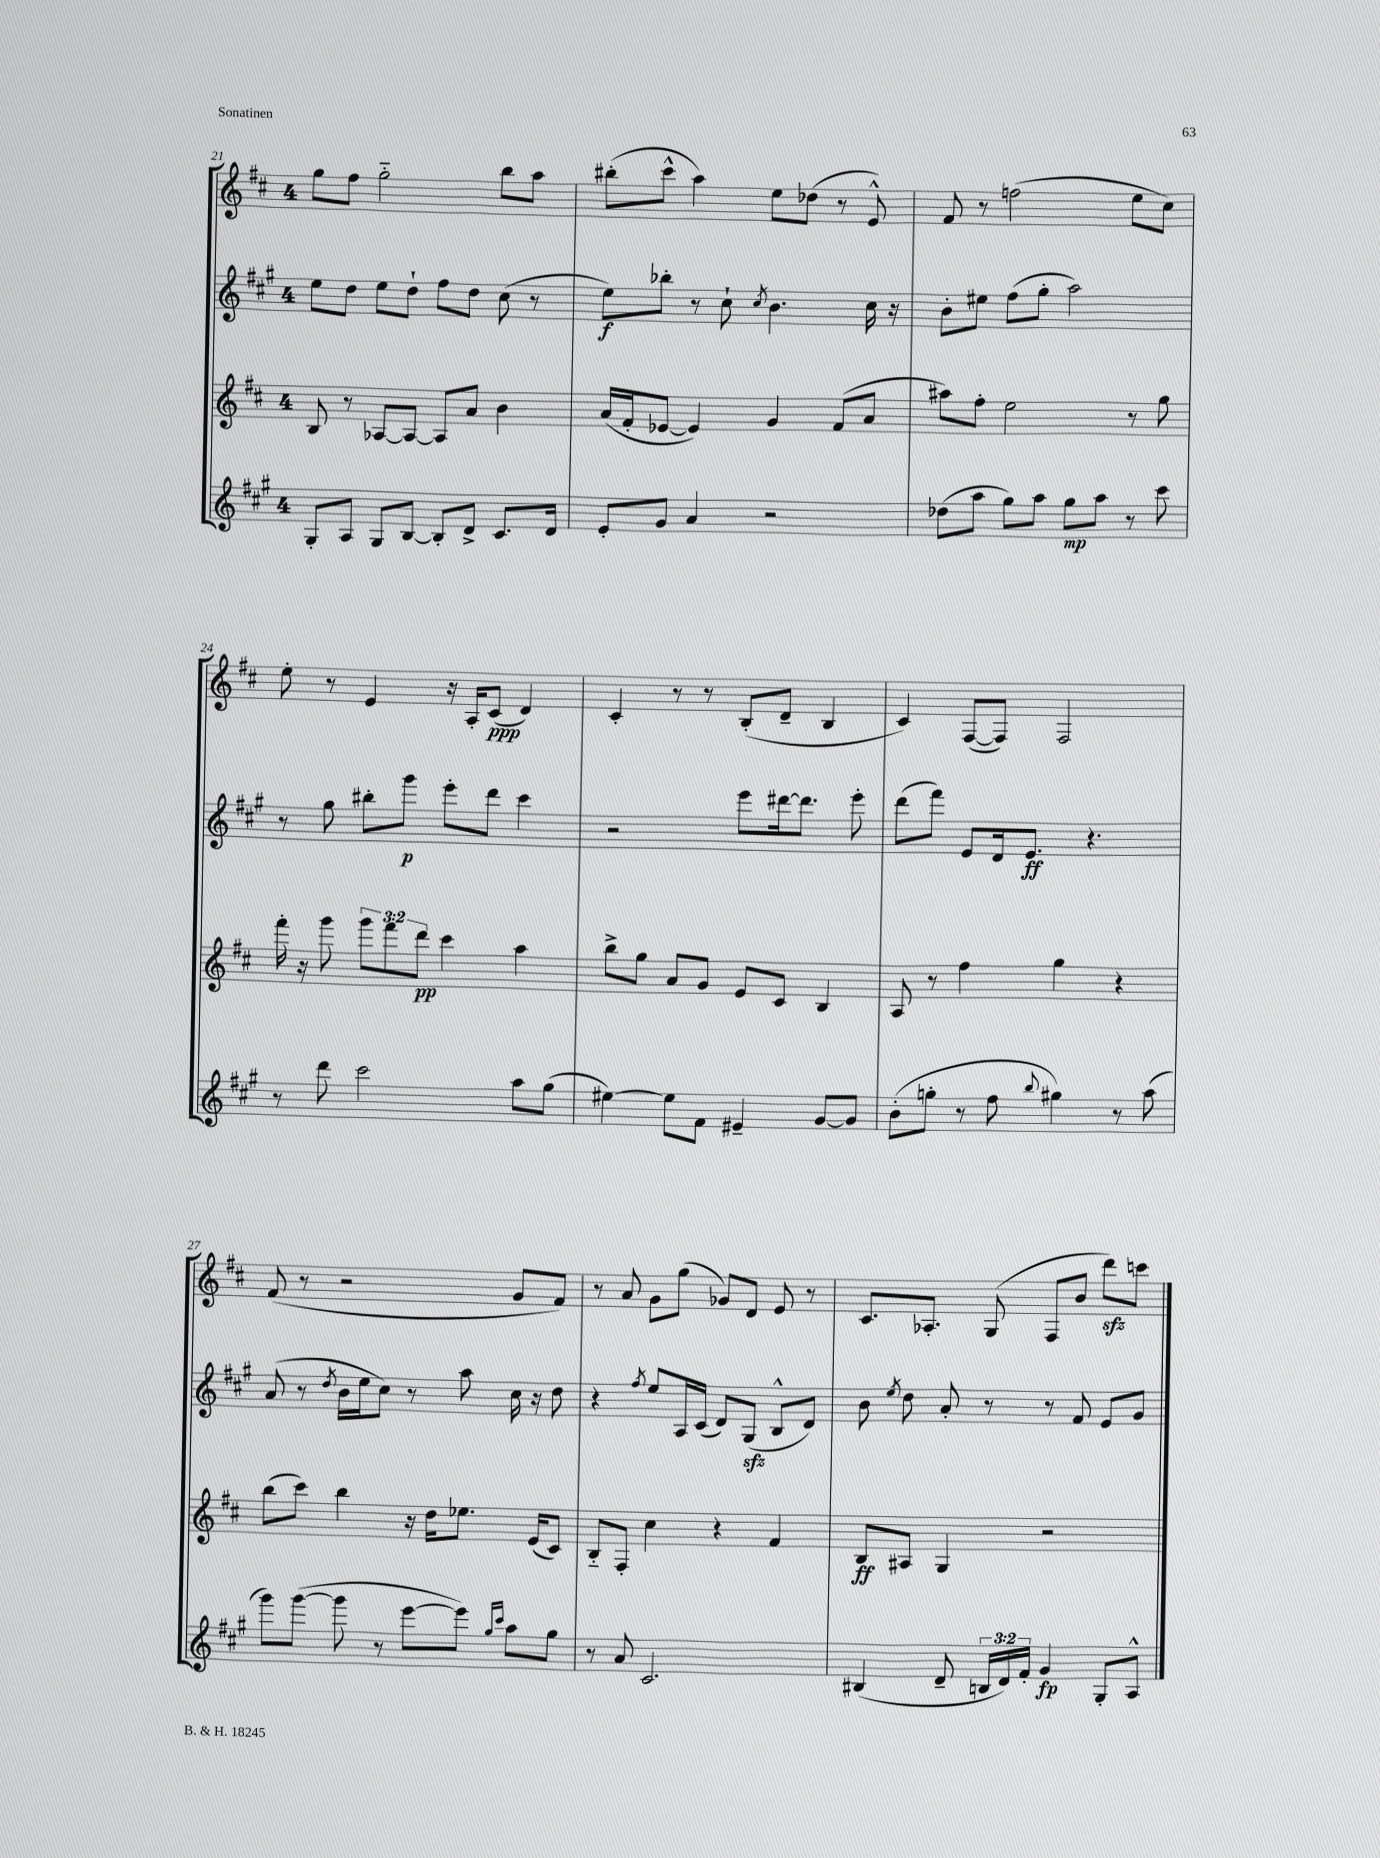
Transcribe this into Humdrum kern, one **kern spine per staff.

**kern	**kern	**kern	**kern
*staff4	*staff3	*staff2	*staff1
*clefG2	*clefG2	*clefG2	*clefG2
*k[f#c#g#]	*k[f#c#]	*k[f#c#g#]	*k[f#c#]
*M4/4	*M4/4	*M4/4	*M4/4
8G#'/L	8B/	8ee\L	8gg\L
8A/J	8r	8dd\J	8ff#\J
8G#/L	[8A-/L	8ee\L	2gg'~\
[8B/J	8A-/_J	8dd`\J	.
8B'/]L	8A-/]L	8ff#\L	.
8d^/J	8a/J	8dd\J	.
8.c#/L	4b\	(8cc#\	8bb\L
.	.	8r	8aa\J
16d/Jk	.	.	.
=	=	=	=
8e'/L	(16a/LL	8ee\L)	(8bb#'\L
.	16f#'/J	.	.
8g#/J	[8e-/J	8bb-'\J	8ccc#^^\J
4a/	4e-/])	8r	4aa\)
.	.	8cc#`\	.
.	.	8qcc#/	.
2r	4g/	4.b\	8ee\L
.	.	.	(8dd-\J
.	(8f#/L	.	8r
.	8a/J	16cc#\	8e^^/)
.	.	16r	.
=	=	=	=
(8dd-\L	8aa#\L)	8b'\L	8f#/
8aa\J	8ff#'\J	8ee#\J	8r
8gg#\L)	2ee\	(8ff#\L	(2ff\
8aa\J	.	8gg#'\J	.
8gg#\L	.	2aa\)	.
8aa\J	.	.	.
8r	8r	.	8ee\L
8ccc#\	8gg\	.	8cc#\J)
=	=	=	=
8r	16fff#'\	8r	8ee'\
.	16r	.	.
8ddd\	8ggg\	8gg#\	8r
2ccc#\	12ggg\L	8bb#'\L	4e/
.	12fff#\	.	.
.	.	8ggg#\J	.
.	12ddd\J	.	.
.	4ccc#\	8eee'\L	16r
.	.	.	16A'/LK
.	.	8ddd\J	(8c#/J
8aa\L	4aa\	4ccc#\	4d/)
(8gg#\J	.	.	.
=	=	=	=
[4ee#\)	8bb^\L	2r	4c#'/
.	8gg\J	.	.
8ee#\]L	8a/L	.	8r
8f#\J	8g/J	.	8r
4e#~/	8e/L	8eee\L	(8B'/L
.	8c#/J	[16ddd#\k	8d~/J
.	.	8.ddd#\]J	.
[8g#/L	4B/	.	4B/
8g#/]J	.	8eee'\	.
=	=	=	=
(8b'\L	8A/	(8ddd\L	4c#/)
8gg'\J	8r	8fff#\J)	.
8r	4ff#\	8e/L	([8F#/L
8ff#\	.	16d/k	8F#/]J)
.	.	8.e/J	.
8qqbb/	.	.	.
4gg#\)	4gg\	.	2F#/
.	.	4.r	.
8r	4r	.	.
(8aa\	.	.	.
=	=	=	=
8ggg#\L)	(8bb\L	(8a/	(8f#/
([8ggg#\J	8ccc#\J)	8r	8r
.	.	8qdd/	.
8ggg#\]	4bb\	16b\LL	2r
.	.	16ee\J	.
8r	.	8cc#\J)	.
[8eee\L	16r	8r	.
.	16dd\LK	.	.
8eee\]J)	8.ee-\J	8aa\	.
16qqgg#/LL	.	.	.
16qqccc#/JJ	.	.	.
8aa\L	.	16cc#\	8g/L
.	(16e/LK	16r	.
8gg#\J	8c#/J)	8dd\	8f#/J)
=	=	=	=
8r	8B'~/L	4r	8r
8a/	8F#'/J	.	8a/
.	.	8qff#/	.
2.c#/	4cc#\	8ee/L	8g\L
.	.	16A/L	(8gg\J
.	.	(16c#/JJ	.
.	4r	8d/L)	8g-/L)
.	.	(8G#/J	8d/J
.	4f#/	8B^^/L	8e/
.	.	8d/J)	8r
=	=	=	=
(4B#/	8B/L	8b\	8.c#/L
.	.	8qee/	.
.	8A#/J	8dd\	.
.	.	.	8.A-'/J
8d~/	4G/	8a'/	.
24B/LL	.	8r	(8G/
24d/)	.	.	.
24f#'/JJ	.	.	.
4g#/	2r	8r	8F#/L
.	.	8f#/	8b/J
8G#'/L	.	8e/L	8ddd\L)
8A^^/J	.	8g#/J	8ccc\J
==	==	==	==
*-	*-	*-	*-
